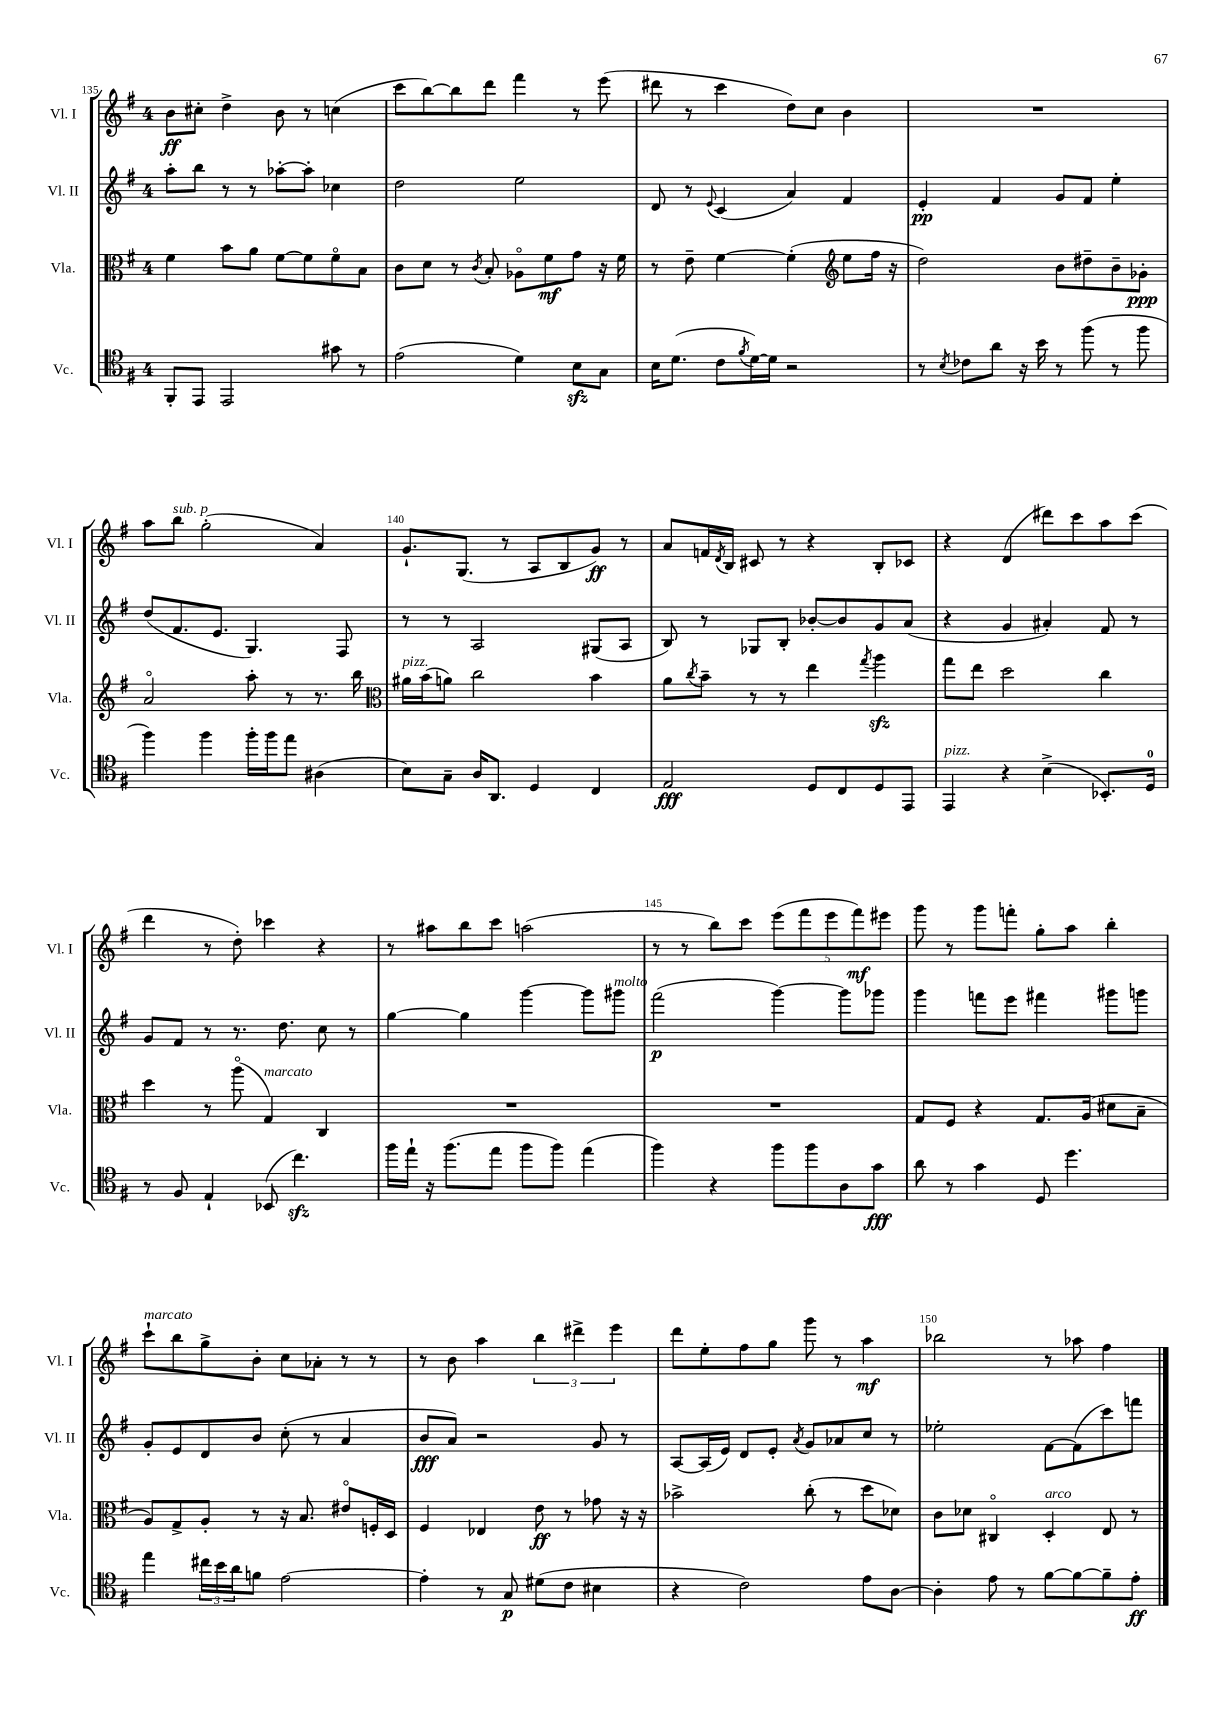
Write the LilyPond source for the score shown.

<<
\new StaffGroup <<
\new Staff = "s0" \with { instrumentName = "Vl. I" shortInstrumentName = "Vl. I" } {
    \clef treble \key g \major \once \override Staff.TimeSignature.style = #'single-digit \time 4/4
    b'8\ff cis''8-. d''4-> b'8 r8 c''4( |
    c'''8 b''8~) b''8 d'''8 fis'''4 r8 e'''8( |
    dis'''8 r8 c'''4 d''8) c''8 b'4 |
    R1 |
    a''8 b''8^\markup { \italic "sub. p" } g''2-.( a'4) |
    g'8.-! g8.( r8 a8 b8 g'8\ff) r8 |
    a'8 f'16 \acciaccatura { d'8 } b16 cis'8 r8 r4 b8-. ces'8 |
    r4 d'4( dis'''8) c'''8 a''8 c'''8( |
    d'''4 r8 d''8-.) ces'''4 r4 |
    r8 ais''8 b''8 c'''8 a''2( |
    r8 r8 b''8) c'''8 \tuplet 5/4 { e'''8( fis'''8 e'''8 fis'''8\mf) eis'''8 } |
    g'''8 r8 g'''8 f'''8-. g''8-. a''8 b''4-. |
    c'''8-!^\markup { \italic "marcato" } b''8 g''8-> b'8-. c''8 aes'8-. r8 r8 |
    r8 b'8 a''4 \tuplet 3/2 { b''4 dis'''4-> e'''4 } |
    d'''8 e''8-. fis''8 g''8 g'''8 r8 a''4\mf |
    bes''2 r8 aes''8 fis''4 \bar "|." |
}
\new Staff = "s1" \with { instrumentName = "Vl. II" shortInstrumentName = "Vl. II" } {
    \clef treble \key g \major \once \override Staff.TimeSignature.style = #'single-digit \time 4/4
    a''8-. b''8 r8 r8 aes''8~-. aes''8-. ces''4 |
    d''2 e''2 |
    d'8 r8 \appoggiatura { e'8 } c'4( a'4) fis'4 |
    e'4-.\pp fis'4 g'8 fis'8 e''4-. |
    d''8( fis'8. e'8. g4.) fis8 |
    r8 r8 a2 gis8( a8 |
    b8) r8 ges8 b8-. bes'8~-. bes'8 g'8 a'8( |
    r4 g'4 ais'4-.) fis'8 r8 |
    g'8 fis'8 r8 r8. d''8. c''8 r8 |
    g''4~ g''4 g'''4~ g'''8 gis'''8^\markup { \italic "molto" } |
    fis'''2\p( g'''4~) g'''8 ges'''8 |
    g'''4 f'''8 e'''8 fis'''4 gis'''8 g'''8 |
    g'8-. e'8 d'8 b'8 c''8-.( r8 a'4 |
    b'8\fff a'8) r2 g'8 r8 |
    a8~ a16( e'16) d'8 e'8-. \acciaccatura { a'8 } g'8 aes'8 c''8 r8 |
    ees''2-. fis'8~ fis'8( c'''8) f'''8 \bar "|." |
}
\new Staff = "s2" \with { instrumentName = "Vla." shortInstrumentName = "Vla." } {
    \clef alto \key g \major \once \override Staff.TimeSignature.style = #'single-digit \time 4/4
    fis'4 b'8 a'8 fis'8~ fis'8 fis'8\flageolet b8 |
    c'8 d'8 r8 \acciaccatura { c'8 } b8-. aes8\flageolet fis'8\mf g'8 r16 fis'16 |
    r8 e'8-- fis'4~ fis'4-.( \clef treble e''8 fis''16 r16 |
    d''2) b'8 dis''8-- b'8-- ges'8-.\ppp |
    a'2\flageolet a''8-. r8 r8. b''16 |
    \clef alto ais'16^\markup { \italic "pizz." } b'16( a'8) c''2 b'4 |
    a'8 \acciaccatura { c''8 } b'8-- r8 r8 e''4 \acciaccatura { g''8 } a''4\sfz |
    g''8 e''8 d''2 c''4 |
    d''4 r8 a''8\flageolet( g4^\markup { \italic "marcato" }) c4 |
    R1 |
    R1 |
    g8 fis8 r4 g8. a16( dis'8 b8-- |
    a8) g8-> a8-. r8 r16 b8. eis'8\flageolet f16-. d16 |
    fis4 ees4 e'8\ff r8 ges'8 r16 r16 |
    bes'2-> c''8-.( r8 d''8 des'8) |
    c'8 des'8 cis4\flageolet d4-.^\markup { \italic "arco" } e8 r8 \bar "|." |
}
\new Staff = "s3" \with { instrumentName = "Vc." shortInstrumentName = "Vc." } {
    \clef tenor \key g \major \once \override Staff.TimeSignature.style = #'single-digit \time 4/4
    fis,8-. e,8 e,2 gis'8 r8 |
    e'2( d'4) b8\sfz g8 |
    b16 d'8.( c'8 \acciaccatura { fis'8 } d'16~) d'16 r2 |
    r8 \acciaccatura { b8 } ces'8 a'8 r16 b'16 r8 fis''8( r8 fis''8 |
    fis''4) fis''4 fis''16-. fis''16 e''8 ais4( |
    b8) g8-- a16 a,8. d4 c4 |
    e2\fff d8 c8 d8 e,8 |
    e,4^\markup { \italic "pizz." } r4 b4->( bes,8.-.) d16-0 |
    r8 fis8 e4-! bes,8( c''4.\sfz) |
    fis''16 e''16-! r16 fis''8.( e''8 fis''8 fis''8) e''4( |
    fis''4) r4 fis''8 fis''8 a8 g'8\fff |
    a'8 r8 g'4 d8 d''4. |
    e''4 \tuplet 3/2 { cis''16 b'16 a'16 } f'8 e'2~ |
    e'4-. r8 g8\p dis'8( c'8 bis4 |
    r4 c'2) e'8 a8~ |
    a4-. e'8 r8 fis'8~ fis'8~ fis'8-- e'8-.\ff \bar "|." |
}
>>
>>
\layout { \context { \Score currentBarNumber = #135 \override BarNumber.break-visibility = ##(#f #t #t) barNumberVisibility = #(every-nth-bar-number-visible 5) } }
